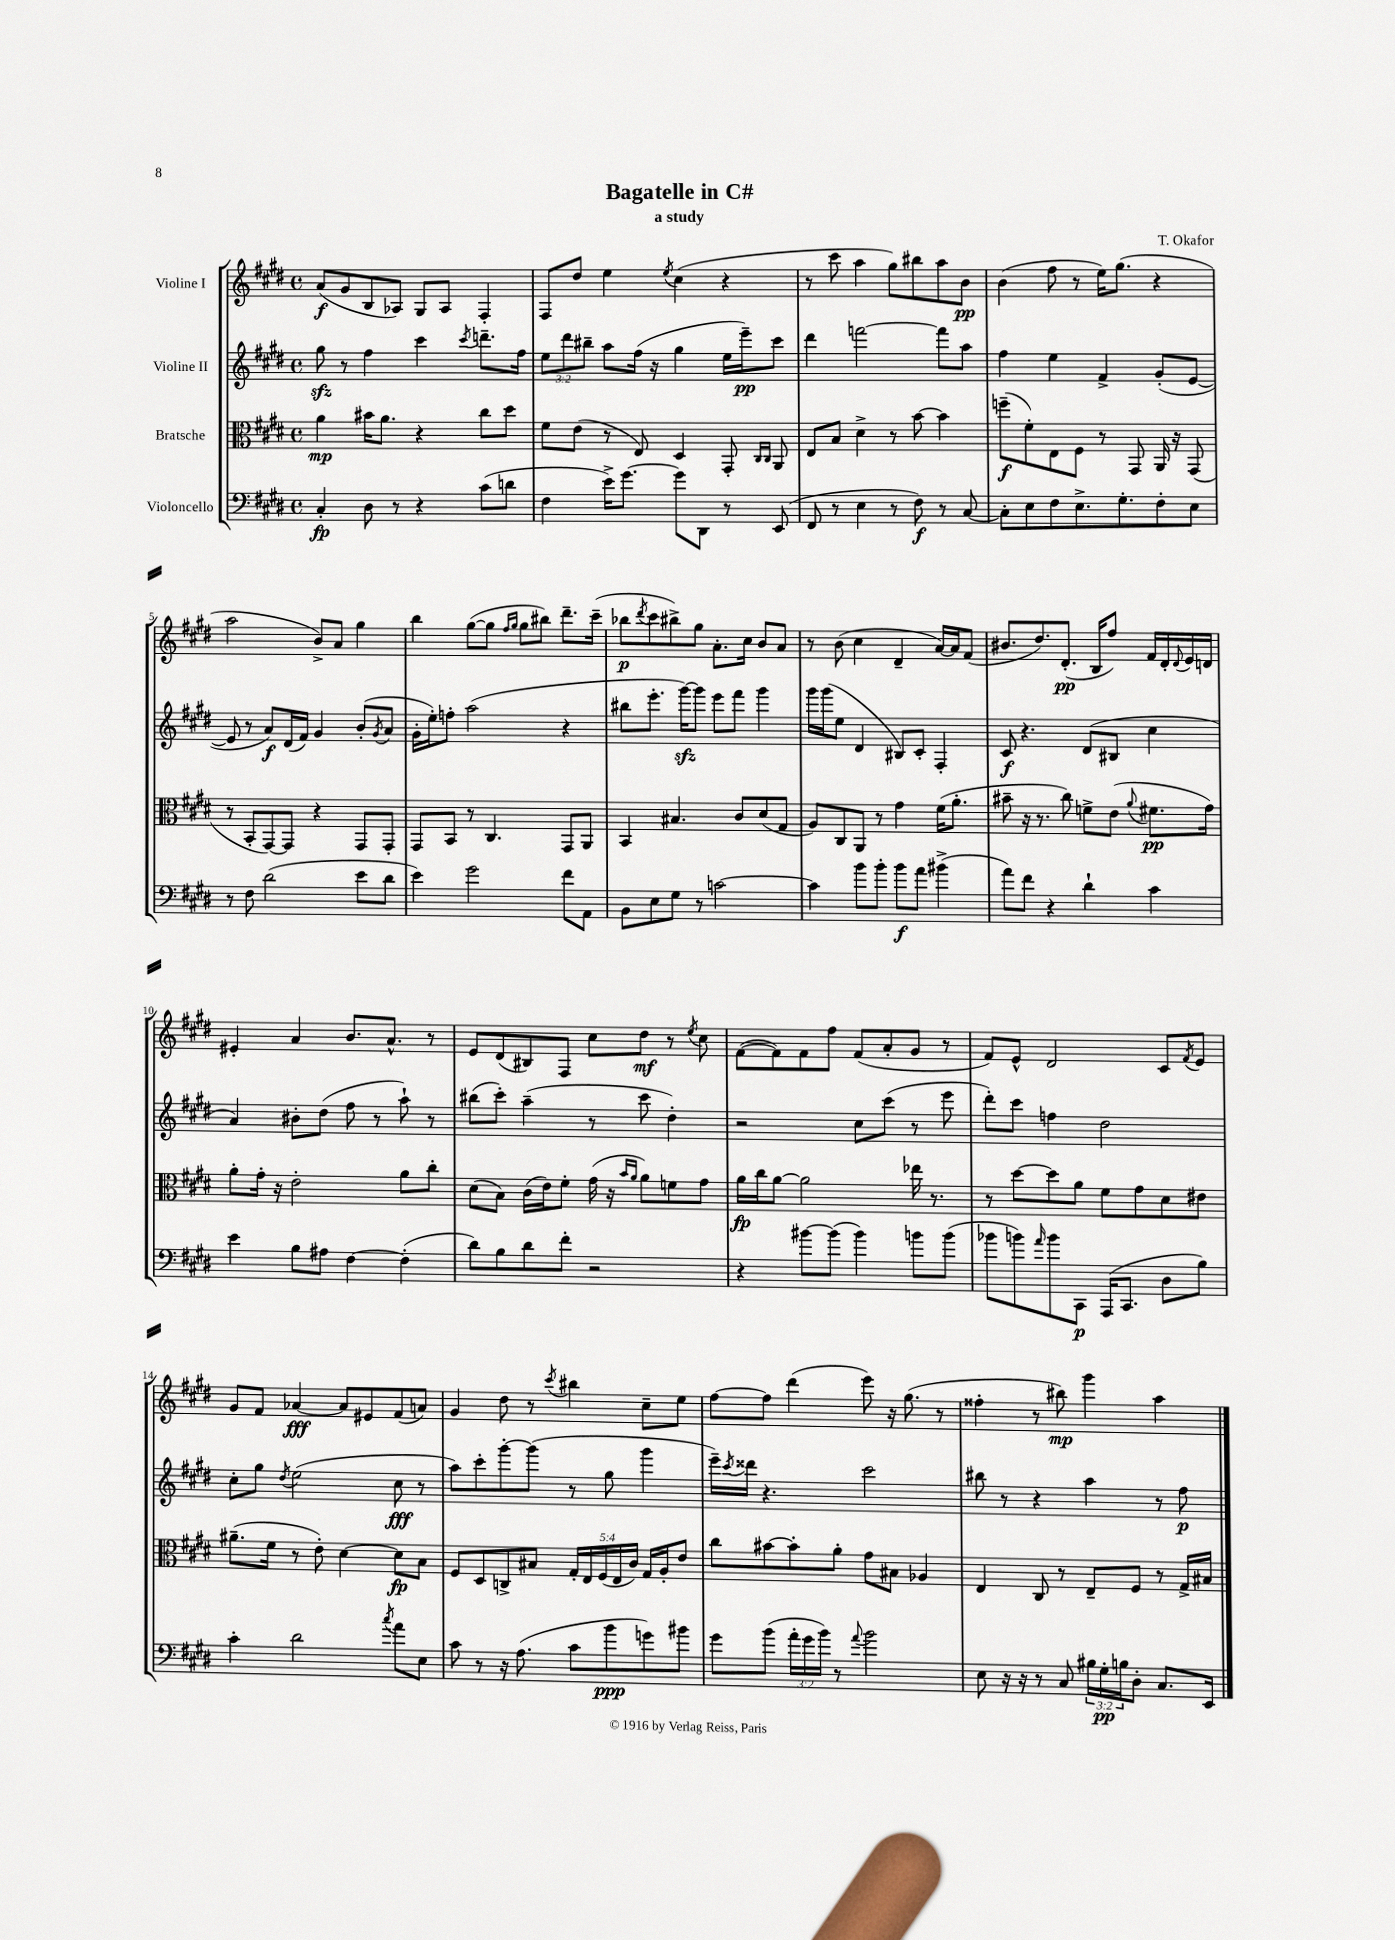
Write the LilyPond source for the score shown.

\header { title = "Bagatelle in C#" composer = "T. Okafor" subtitle = "a study" }
<<
\new StaffGroup <<
\new Staff = "s0" \with { instrumentName = "Violine I" } {
    \clef treble \key e \major \defaultTimeSignature \time 4/4
    a'8\f( gis'8 b8 aes8) gis8 aes8 fis4-. |
    fis8 dis''8 e''4 \acciaccatura { e''8 } cis''4( r4 |
    r8 cis'''8 a''4 gis''8) bis''8 a''8 b'8\pp |
    b'4( fis''8 r8 e''16) gis''8.( r4 |
    a''2 b'8->) a'8 gis''4 |
    b''4 gis''8~( gis''8 \grace { fis''16 gis''16 } gis''8 bis''8) dis'''8.-- cis'''16--( |
    bes''8\p \acciaccatura { dis'''8 } cis'''8 bis''8->) gis''8 a'8.-. cis''16 b'8 a'8 |
    r8 b'8( cis''4 dis'4-- a'16~) a'16 fis'8( |
    bis'8. dis''8.) dis'8.-.\pp( b16 fis''8) fis'16 dis'16-. \appoggiatura { dis'8 } e'16 d'16 |
    eis'4-. a'4 b'8. a'8.-^ r8 |
    e'8 dis'8( bis8) fis8 cis''8 dis''8\mf r8 \acciaccatura { e''8 } cis''8 |
    fis'8~( fis'8) fis'8 fis''8 fis'8( a'8-. gis'8 r8 |
    fis'8) e'8-^ dis'2 cis'8 \acciaccatura { fis'8 } e'8 |
    gis'8 fis'8 aes'4~\fff aes'8 eis'8 fis'8( a'8) |
    gis'4 dis''8 r8 \acciaccatura { cis'''8 } bis''4 cis''8-- e''8 |
    fis''8~ fis''8 dis'''4( e'''8) r16 gis''8.( r8 |
    fisis''4-. r8 bis''8\mp) gis'''4 a''4 \bar "|." |
}
\new Staff = "s1" \with { instrumentName = "Violine II" } {
    \clef treble \key e \major \defaultTimeSignature \time 4/4 \override Staff.TupletNumber.text = #tuplet-number::calc-fraction-text
    gis''8\sfz r8 fis''4 cis'''4 \acciaccatura { cis'''8 } d'''8.-- fis''16 |
    \tuplet 3/2 { e''8 dis'''8 bis''8-- } a''8 fis''16( r16 gis''4 e''16 e'''16--\pp) cis'''8 |
    dis'''4 f'''2~ f'''8 a''8 |
    fis''4 e''4 fis'4-> gis'8-.( e'8~ |
    e'8 r8 a'8\f) dis'16( fis'16) gis'4 b'8-.( \acciaccatura { gis'8 } a'8 |
    gis'16-. e''16-.) f''8-. a''2( r4 |
    bis''8 e'''8.-. gis'''16~\sfz) gis'''8 e'''8 fis'''8 gis'''4 |
    gis'''16 gis'''16( e''8 dis'4 bis8) cis'8-. fis4-. |
    cis'8\f r4. dis'8( bis8 cis''4 |
    a'4) bis'8-. dis''8( fis''8 r8 a''8-!) r8 |
    bis''8( cis'''8-.) a''4--( r8 cis'''8 dis''4-.) |
    r2 cis''8 cis'''8( r8 e'''8 |
    dis'''8-.) cis'''8 f''4 dis''2 |
    cis''8-. gis''8 \acciaccatura { dis''8 } e''2( cis''8\fff r8 |
    a''8) cis'''8-. gis'''8~-. gis'''8( r8 gis''8 gis'''4 |
    e'''16--) \acciaccatura { cis'''8 } disis'''16 r4. cis'''2 |
    bis''8 r8 r4 a''4 r8 fis''8\p \bar "|." |
}
\new Staff = "s2" \with { instrumentName = "Bratsche" } {
    \clef alto \key e \major \defaultTimeSignature \time 4/4 \override Staff.TupletNumber.text = #tuplet-number::calc-fraction-text
    a'4\mp bis'16 a'8. r4 cis''8 dis''8 |
    fis'8 e'8( r8 e8) dis4 gis,8-. \grace { cis16 cis16 } a,8 |
    e8 b8 dis'4-> r8 b'8~ b'4 |
    f''8--\f( fis'8-.) e8 fis8 r8 gis,8 a,16 r16 gis,8( |
    r8 b,8-. gis,8~) gis,8 r4 gis,8 gis,8-. |
    gis,8 b,8 r8 cis4. gis,8 a,8 |
    b,4 bis4. cis'8 dis'8( gis8 |
    a8) cis8 a,8 r8 gis'4 fis'16( a'8.-. |
    bis'8-- r16 r8. cis''8) f'8-> e'8( \appoggiatura { a'8 } fis'8.\pp gis'16) |
    a'8-. gis'16-. r16 e'2-. a'8 cis''8-. |
    dis'8( b8) cis'16( e'16) fis'8-. gis'16( r16 \grace { b'16 a'16 } a'8) f'8 gis'8 |
    a'16\fp cis''16 a'8~ a'2 ees''16 r8. |
    r8 dis''8~ dis''8 a'8 fis'8 gis'8 dis'8 eis'8 |
    ais'8.--( fis'16 r8 e'8-.) dis'4~ dis'8\fp b8 |
    fis8 dis8 c8-> bis8 \tuplet 5/4 { gis16-. e16 fis16( e16 cis'16) } gis16 a16-. e'8 |
    cis''8 bis'8~ bis'8-. a'8-. gis'8 bis8 aes4 |
    e4 cis8 r8 e8-- fis8 r8 gis16-> bis16 \bar "|." |
}
\new Staff = "s3" \with { instrumentName = "Violoncello" } {
    \clef bass \key e \major \defaultTimeSignature \time 4/4 \override Staff.TupletNumber.text = #tuplet-number::calc-fraction-text
    cis4-.\fp dis8 r8 r4 cis'8( d'8 |
    fis4 e'16->) gis'8.~ gis'8 dis,8 r8 e,8( |
    fis,8 r8 e4 r8 fis8\f) r8 cis8~ |
    cis8-. e8 fis8 e8.-> gis8.-. fis8-. e8 |
    r8 fis8 dis'2( e'8 dis'8 |
    e'4) gis'2 fis'8 a,8 |
    b,8 e8 gis8 r8 c'2~ |
    c'4 b'8 b'8-. b'8\f a'8 bis'4->( |
    a'8) fis'8 r4 dis'4-! cis'4 |
    e'4 b8 ais8 fis4~ fis4-.( |
    dis'8) b8 dis'8 fis'8-. r2 |
    r4 bis'8~ bis'8( bis'4) b'8 b'8( |
    bes'8 b'8) \grace { a'16 } b'8 cis,8\p a,,16( cis,8. dis8 b8) |
    cis'4-. dis'2 \acciaccatura { cis''8 } a'8 e8 |
    cis'8 r8 r16 a8.( cis'8 b'8\ppp g'8) bis'8 |
    gis'8 b'8( \tuplet 3/2 { a'16-. gis'16 b'16) } r8 \appoggiatura { a'8 } b'2 |
    e8 r16 r16 r8 cis8 \tuplet 3/2 { bis16 gis16-.\pp b16 } dis8-. cis8. e,16 \bar "|." |
}
>>
>>
